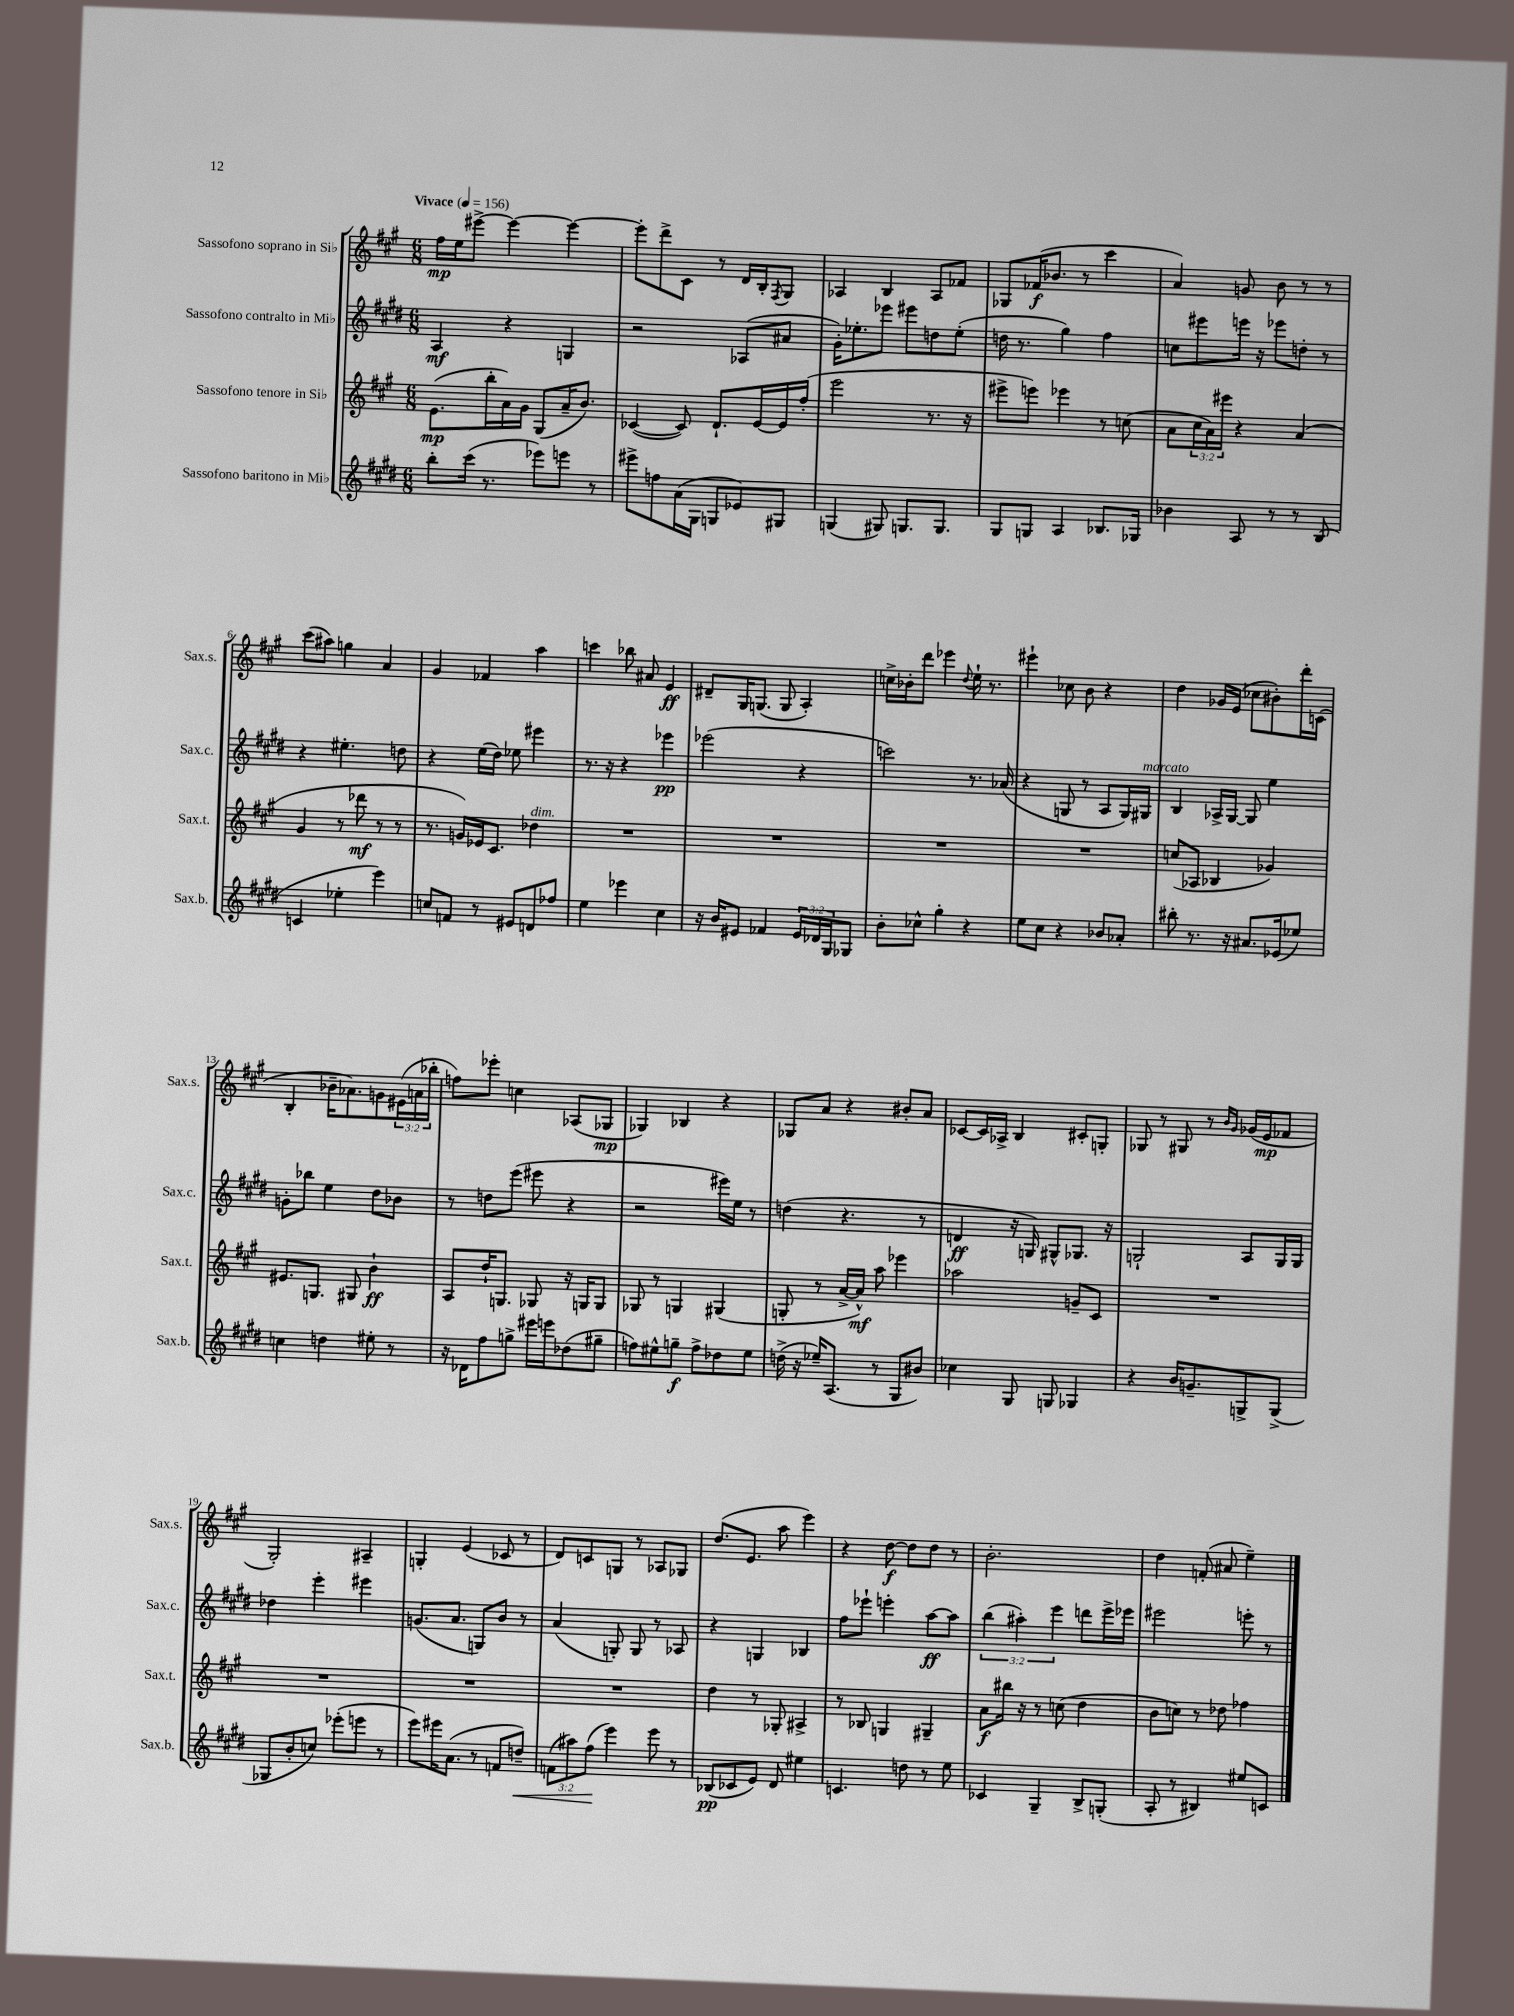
<<
\new StaffGroup <<
\new Staff = "s0" \with { instrumentName = "Sassofono soprano in Sib" shortInstrumentName = "Sax.s." } {
    \clef treble \key a \major \numericTimeSignature \time 6/8 \override Staff.TupletNumber.text = #tuplet-number::calc-fraction-text \tempo "Vivace" 4 = 156
    fis''16\mp e''16 eis'''8~-> eis'''4~ eis'''4~ |
    eis'''8-. d'''8-> cis'8 r8 d'16 b16-. \acciaccatura { fis8 } gis8 |
    aes4 b4 aes8 fes'8 |
    ges8 fes'16\f( bes'8. r8 cis'''4 |
    a'4) g'8 b'8 r8 r8 |
    cis'''8( ais''8) g''4 a'4 |
    gis'4 fes'4 a''4 |
    c'''4 bes''8 ais'8 e'4\ff |
    dis'8-- gis16 g8.( g8 a4-.) |
    c''16-> bes'16-. d'''8 ees'''4 \appoggiatura { d''8 } e''16-! r8. |
    eis'''4-! ces''8 b'8 r4 |
    d''4 ges'16 e'16( ces''8 bis'8-.) d'''16-. c'16( |
    b4-. bes'16-- aes'8.) g'8 \tuplet 3/2 { eis'16( a'16 bes''16-. } |
    f''8) ees'''8-. c''4 aes8( ges8\mp |
    ges4) bes4 r4 |
    ges8 a'8 r4 bis'8-. a'8 |
    ces'8~ ces'16 aes16-> b4 cis'8-. g8-. |
    ges8 r8 gis8 r8 \grace { b'16 gis'16 } ges'16( e'16\mp fes'8 |
    gis2-.) ais4-- |
    g4-. e'4( ces'8 r8 |
    d'8) c'8 g8 r8 aes8 ges8 |
    d''8.( e'8. a''8 e'''4) |
    r4 d''8~\f d''8 d''8 r8 |
    b'2.-. |
    d''4 f'8-.( ais'8 e''4--) \bar "|." |
}
\new Staff = "s1" \with { instrumentName = "Sassofono contralto in Mib" shortInstrumentName = "Sax.c." } {
    \clef treble \key e \major \numericTimeSignature \time 6/8 \override Staff.TupletNumber.text = #tuplet-number::calc-fraction-text
    a4\mf r4 g4 |
    r2 aes8( ais'8 |
    gis'16-.) ees''8.-. ees'''8 eis'''8 d''8 ees''8-.( |
    d''16 r8. gis''4) fis''4 |
    c''8 eis'''8 e'''16 r16 ees'''8 d''8-. r8 |
    r4 eis''4.-. d''8 |
    r4 e''16( dis''16) ees''8 eis'''4 |
    r8. r16 r4 ees'''4\pp |
    ees'''2( r4 |
    c'''2) r8. aes'16( |
    r4 g8 r8 a8 g16) gis16^\markup { \italic "marcato" } |
    b4 aes16-> gis16~ gis8 e''4 |
    g'8-. bes''8 e''4 dis''8 bes'8 |
    r8 d''8 e'''8( eis'''8 r4 |
    r2 eis'''16) e''16 r8 |
    d''4( r4. r8 |
    d'4\ff r16 g16) gis8-^ ges8. r16 |
    g2-! a8 g16 g16 |
    des''4 e'''4-. eis'''4 |
    g'8.( a'8. g8) b'8 r8 |
    a'4( g8-.) g8 r8 aes8 |
    r4 g4 bes4 |
    fis''8 ees'''8-! e'''4-. a''8~\ff a''8 |
    \tuplet 3/2 { b''4( ais''4-.) e'''4 } d'''8 e'''16-> ees'''16 |
    eis'''2 e'''8-. r8 \bar "|." |
}
\new Staff = "s2" \with { instrumentName = "Sassofono tenore in Sib" shortInstrumentName = "Sax.t." } {
    \clef treble \key a \major \numericTimeSignature \time 6/8 \override Staff.TupletNumber.text = #tuplet-number::calc-fraction-text
    e'8.\mp( b''16-. a'16) gis'16 gis8( a'16-- b'8.) |
    ces'4~( ces'8) d'8.-! e'16~ e'16 fis''16-.( |
    e'''2 r8. r16 |
    eis'''8-> e'''8) ees'''4 r8 c''8( |
    a'8 \tuplet 3/2 { cis''16 a'16) eis'''16 } r4 a'4( |
    gis'4 r8 des'''8\mf r8 r8 |
    r8. g'16) ees'16 cis'8. des''4^\markup { \italic "dim." } |
    R2. |
    R2. |
    R2. |
    R2. |
    c''8( aes8 bes4 ges'4) |
    eis'8. g8. gis8 b'4-!\ff |
    a8 d''16-! g8. ges8 r16 g16 g8 |
    ges8 r8 g4 gis4( |
    g8-. r8 a'16~-> a'16-^\mf) a''8 ees'''4 |
    aes''2 g'8-- cis'8 |
    R2. |
    R2. |
    R2. |
    R2. |
    d''4 r8 ges8-. ais4-> |
    r8 bes8 g4 gis4-- |
    a'8\f bis''16 r16 r8 c''8( d''4 |
    b'8 c''8) r8 des''8 fes''4 \bar "|." |
}
\new Staff = "s3" \with { instrumentName = "Sassofono baritono in Mib" shortInstrumentName = "Sax.b." } {
    \clef treble \key e \major \numericTimeSignature \time 6/8 \override Staff.TupletNumber.text = #tuplet-number::calc-fraction-text
    b''8-. cis'''16( r8. ees'''8) e'''8 r8 |
    eis'''8-> f''8 a'16( gis16 g8 ees'8) gis8 |
    g4( gis8) g8. g8. |
    gis8 g8 a4 bes8. ges16 |
    bes'4 a8 r8 r8 b8( |
    c'4 ees''4-. e'''4) |
    c''8 f'8 r8 eis'8 d'8 fes''8 |
    e''4 ees'''4 cis''4 |
    r16 b'16 eis'8 fes'4 \tuplet 3/2 { eis'16 des'16 gis16 } ges8 |
    b'8-. ces''8-^ gis''4-. r4 |
    e''8 cis''8 r4 bes'8 aes'8-. |
    bis''8-. r8. r16 ais'8. ees'16( ees''8) |
    c''4 d''4 eis''8-. r8 |
    r16 des'16 fis''8 g''8-> eis'''16 e'''16 des''8( gis''8-- |
    f''8) eis''8-^ g''8--\f f''8-> des''8 eis''8 |
    d''16->( r16 ees''16--) a8.( r8 gis8 bis'8) |
    ces''4 gis8 g8 ges4 |
    r4 b'16 g'8.-- g8-> g8->( |
    ges8 b'8-. c''8) ees'''8-.( e'''8 r8 |
    e'''8) eis'''16 a'8.( r8 f'8 d''8--\<) |
    \tuplet 3/2 { f'8( ais''8) fis''8\!( } e'''4) e'''8 r8 |
    bes8\pp( ces'8 e'8) dis'8 eis''4 |
    c'4. d''8 r8 e''8 |
    ces'4 gis4-- b8-> g8-.( |
    a8-. r8 bis4) eis''8 c'8 \bar "|." |
}
>>
>>
